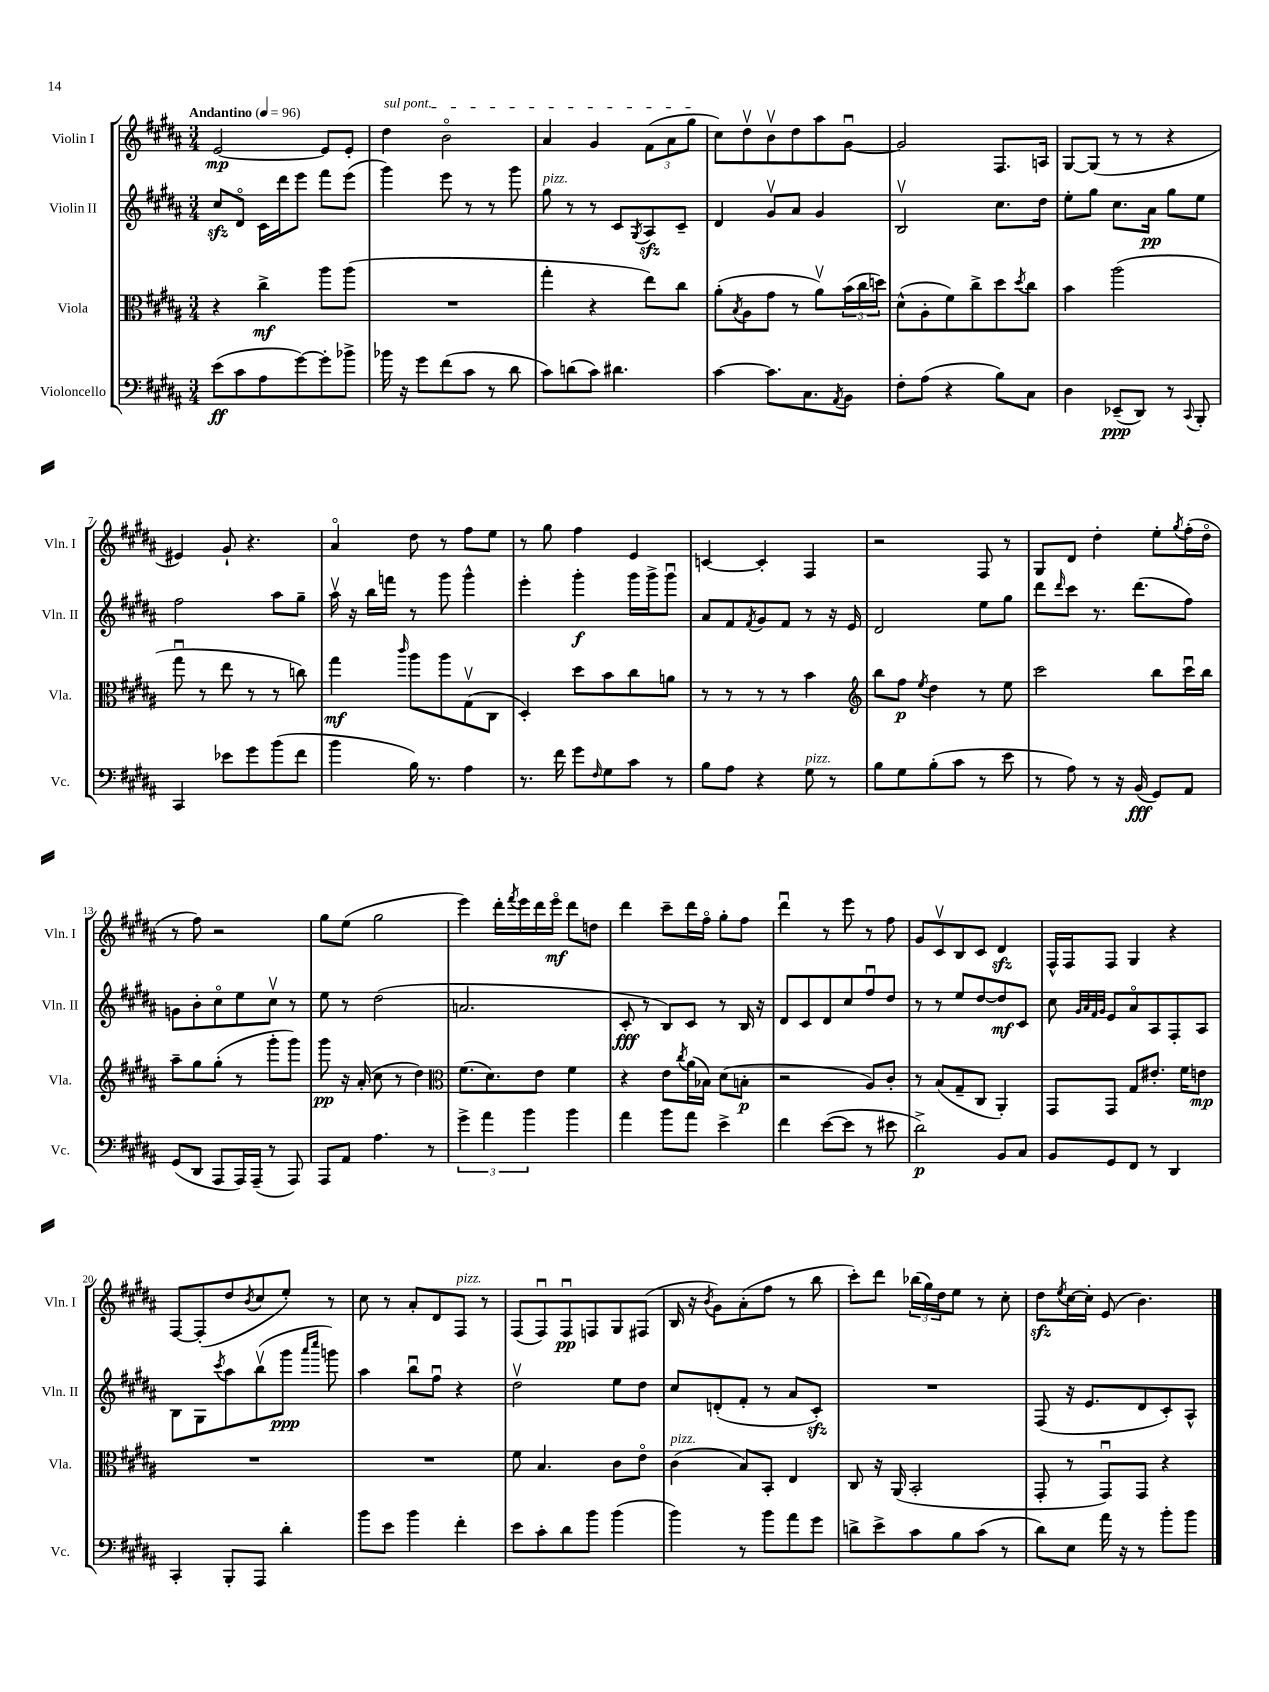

**kern	**kern	**kern	**kern
*staff4	*staff3	*staff2	*staff1
*clefF4	*clefC3	*clefG2	*clefG2
*k[f#c#g#d#a#]	*k[f#c#g#d#a#]	*k[f#c#g#d#a#]	*k[f#c#g#d#a#]
*M3/4	*M3/4	*M3/4	*M3/4
*MM96	*MM96	*MM96	*MM96
(8e	4r	8cc#	[2e
8c#	.	8d#o	.
8A#	4cc#^	16c#	.
.	.	16ddd#	.
[8g#)	.	8eee	.
8g#']	8aa#	8fff#	8e]
8b-^	(8aa#	(8eee	8e'
=	=	=	=
16b-	2.r	4ggg#)	4dd#
16r	.	.	.
8g#	.	.	.
(8f#	.	8eee	2bo
8c#	.	8r	.
8r	.	8r	.
8d#	.	8ggg#	.
=	=	=	=
8c#)	4gg#'	8gg#	4a#
(8d	.	8r	.
8c#)	4r	8r	4g#
4.d#	.	8c#	.
.	.	8qG#	.
.	8ee)	8A#	(12f#
.	.	.	12a#
.	8cc#	8c#~	.
.	.	.	12gg#
=	=	=	=
[4c#	(8a#'	4d#	8cc#)
.	8qB	.	.
.	8A#	.	8dd#v
8.c#]	8g#	8g#v	8bv
.	8r	8a#	8dd#
8.C#	.	.	.
.	8a#v)	4g#	8aa#
8qAA#	.	.	.
8BB	(24b	.	[8g#u
.	24cc#	.	.
.	24dd)	.	.
=	=	=	=
8F#'	(8d#^^	2Bv	2g#]
(8A#	8A#'	.	.
4r	8f#)	.	.
.	8cc#^	.	.
8B)	8dd#	8.cc#	8.F#
.	8qdd#	.	.
8C#	8cc#	.	.
.	.	16dd#	16A
=	=	=	=
4D#	4b	8ee'	[8G#
.	.	8gg#	(8G#]
(8EE-~	(2aa#	8.cc#	8r
8DD#)	.	.	8r
.	.	16a#	.
8r	.	8gg#	4r
8qqCC#	.	.	.
8BBB'	.	8ee	.
=	=	=	=
4CC#	8gg#u	2ff#	4e#)
.	8r	.	.
8e-	8ee	.	8g#`
8g#	8r	.	4.r
(8b	8r	8aa#	.
8f#	8cc)	8gg#~	.
=	=	=	=
4b	4gg#	16aa#v	4a#o
.	.	16r	.
.	.	16bb	.
.	.	16fff	.
.	16qqccc#	.	.
16B)	8aa#	8r	8dd#
8.r	.	.	.
.	8aa#	8ggg#	8r
4A#	(8G#v	4ggg#^^	8ff#
.	8C#	.	8ee
=	=	=	=
8.r	4D#')	4eee'	8r
.	.	.	8gg#
16f#	.	.	.
8g#	8dd#	4ggg#'	4ff#
16qqF#	.	.	.
8G#	8b	.	.
8c#	8cc#	16ggg#	4e
.	.	16ggg#^	.
8r	8a	8ggg#u	.
=	=	=	=
8B	8r	8a#	[4c
8A#	8r	8f#	.
.	.	8qf#	.
4r	8r	8g#	4c']
.	8r	8f#	.
8G#	4b	8r	4F#
8r	.	16r	.
.	.	16e	.
=	=	=	=
*	*clefG2	*	*
8B	8bb	2d#	2r
8G#	8ff#	.	.
.	8qee	.	.
(8B'	4dd#	.	.
8c#	.	.	.
8r	8r	8ee	8F#
8e	8ee	8gg#	8r
=	=	=	=
8r	2ccc#	8ddd#	8G#
.	.	16qqddd#	.
8A#)	.	8ccc#	8d#
8r	.	8.r	4dd#'
16r	.	.	.
(16BB	.	(8.ddd#	.
8GG#)	8bb	.	8ee'
.	.	.	8qgg#
8AA#	16ccc#u	8ff#)	(16ff#'
.	16bb	.	16dd#o
=	=	=	=
(8GG#	8aa#~	8g	8r
8DD#	8gg#	8b'	8ff#)
8AAA#	(8gg#'	8cc#o	2r
16AAA#)	8r	8ee	.
(16AAA#~	.	.	.
8r	8ggg#'	8cc#v	.
8AAA#)	8ggg#)	8r	.
=	=	=	=
8AAA#	8ggg#	8ee	8gg#
8AA#	16r	8r	(8ee
.	(16a#'	.	.
4.A#	8cc#	(2dd#	2gg#
.	8r	.	.
.	4dd#)	.	.
8r	.	.	.
=	=	=	=
*	*clefC3	*	*
6g#^	(8.f#	2.a	4eee)
6a#	.	.	.
.	8.d#)	.	.
.	.	.	16ddd#'
.	.	.	8qfff#
.	.	.	16eee
6b	.	.	.
.	8e	.	16ddd#
.	.	.	16eeeo
4b	4f#	.	8ddd#
.	.	.	8dd
=	=	=	=
4a#	4r	8c#'	4ddd#
.	.	8r	.
8b	8e	8B)	8ccc#~
.	8qcc#	.	.
8a#	(16a#	8c#	16ddd#
.	16B-)	.	16ff#o
4e^	(8d#	8r	8gg#'
.	8B'	16B	8ff#
.	.	16r	.
=	=	=	=
4f#	2r	8d#	4ddd#u
.	.	8c#	.
([8e	.	8d#	8r
8e]	.	8cc#	8eee
8r	8A#)	8ff#u	8r
8e#	8c#'	8dd#	8ff#
=	=	=	=
2d#^)	8r	8r	8g#
.	(8B	8r	8c#v
.	8G#~	8ee	8B
.	8C#	[8dd#	8c#
8BB	4AA#')	8dd#]	4d#
8C#	.	8c#	.
=	=	=	=
8BB	8GG#	8cc#	16F#^^
.	.	.	16F#
.	.	32qqg#	.
.	.	32qqa#	.
.	.	32qqf#	.
.	.	32qqg#	.
8GG#	8GG#	8e	8F#
8FF#	8G#	8a#o	4G#
8r	8.e#'	8A#	.
4DD#	.	8F#'	4r
.	16f#	.	.
.	8e	8A#	.
=	=	=	=
4CC#'	2.r	8B	[8F#
.	.	8G#	(8F#']
.	.	8qccc#	.
8BBB'	.	8aa#	8dd#
.	.	.	8qb
8AAA#	.	(8bbv	8cc#
4d#'	.	8ggg#	8ee')
.	.	16qqaaa#	.
.	.	16qqcccc#	.
.	.	8ggg)	8r
=	=	=	=
8b	2.r	4aa#	8cc#
8e	.	.	8r
4b	.	8bbu	8a#'
.	.	8ff#u	8d#
4f#'	.	4r	8F#
.	.	.	8r
=	=	=	=
8e	8f#	2dd#v	(8F#
8c#'	4.B	.	8F#u)
8d#	.	.	8F#u
8b	.	.	8F
(4b	8c#	8ee	8G#
.	8eo	8dd#	(8F#
=	=	=	=
4b)	(4c#	8cc#	16B
.	.	.	16r
.	.	.	8qb
.	.	(8d'	8g#)
8r	8B)	8f#'	(8a#'
8b	8BB'	8r	8ff#
8a#	4E	8a#	8r
8g#	.	8c#')	8bb
=	=	=	=
8d^	8C#	2.r	8ccc#')
8e^	16r	.	8ddd#
.	(16AA#	.	.
8c#	2BB'	.	(24bb-
.	.	.	24gg#)
.	.	.	24dd#
8B	.	.	8ee
(8c#	.	.	8r
8r	.	.	8cc#'
=	=	=	=
8d#)	8GG#'	(8F#	8dd#
.	.	.	8qee
8E	8r	16r	[16cc#
.	.	8.e	16cc#']
16a#	8GG#u)	.	(8e
16r	.	.	.
8r	8GG#	8d#	4.b)
8b'	4r	8c#')	.
8b	.	8A#^^	.
==	==	==	==
*-	*-	*-	*-
